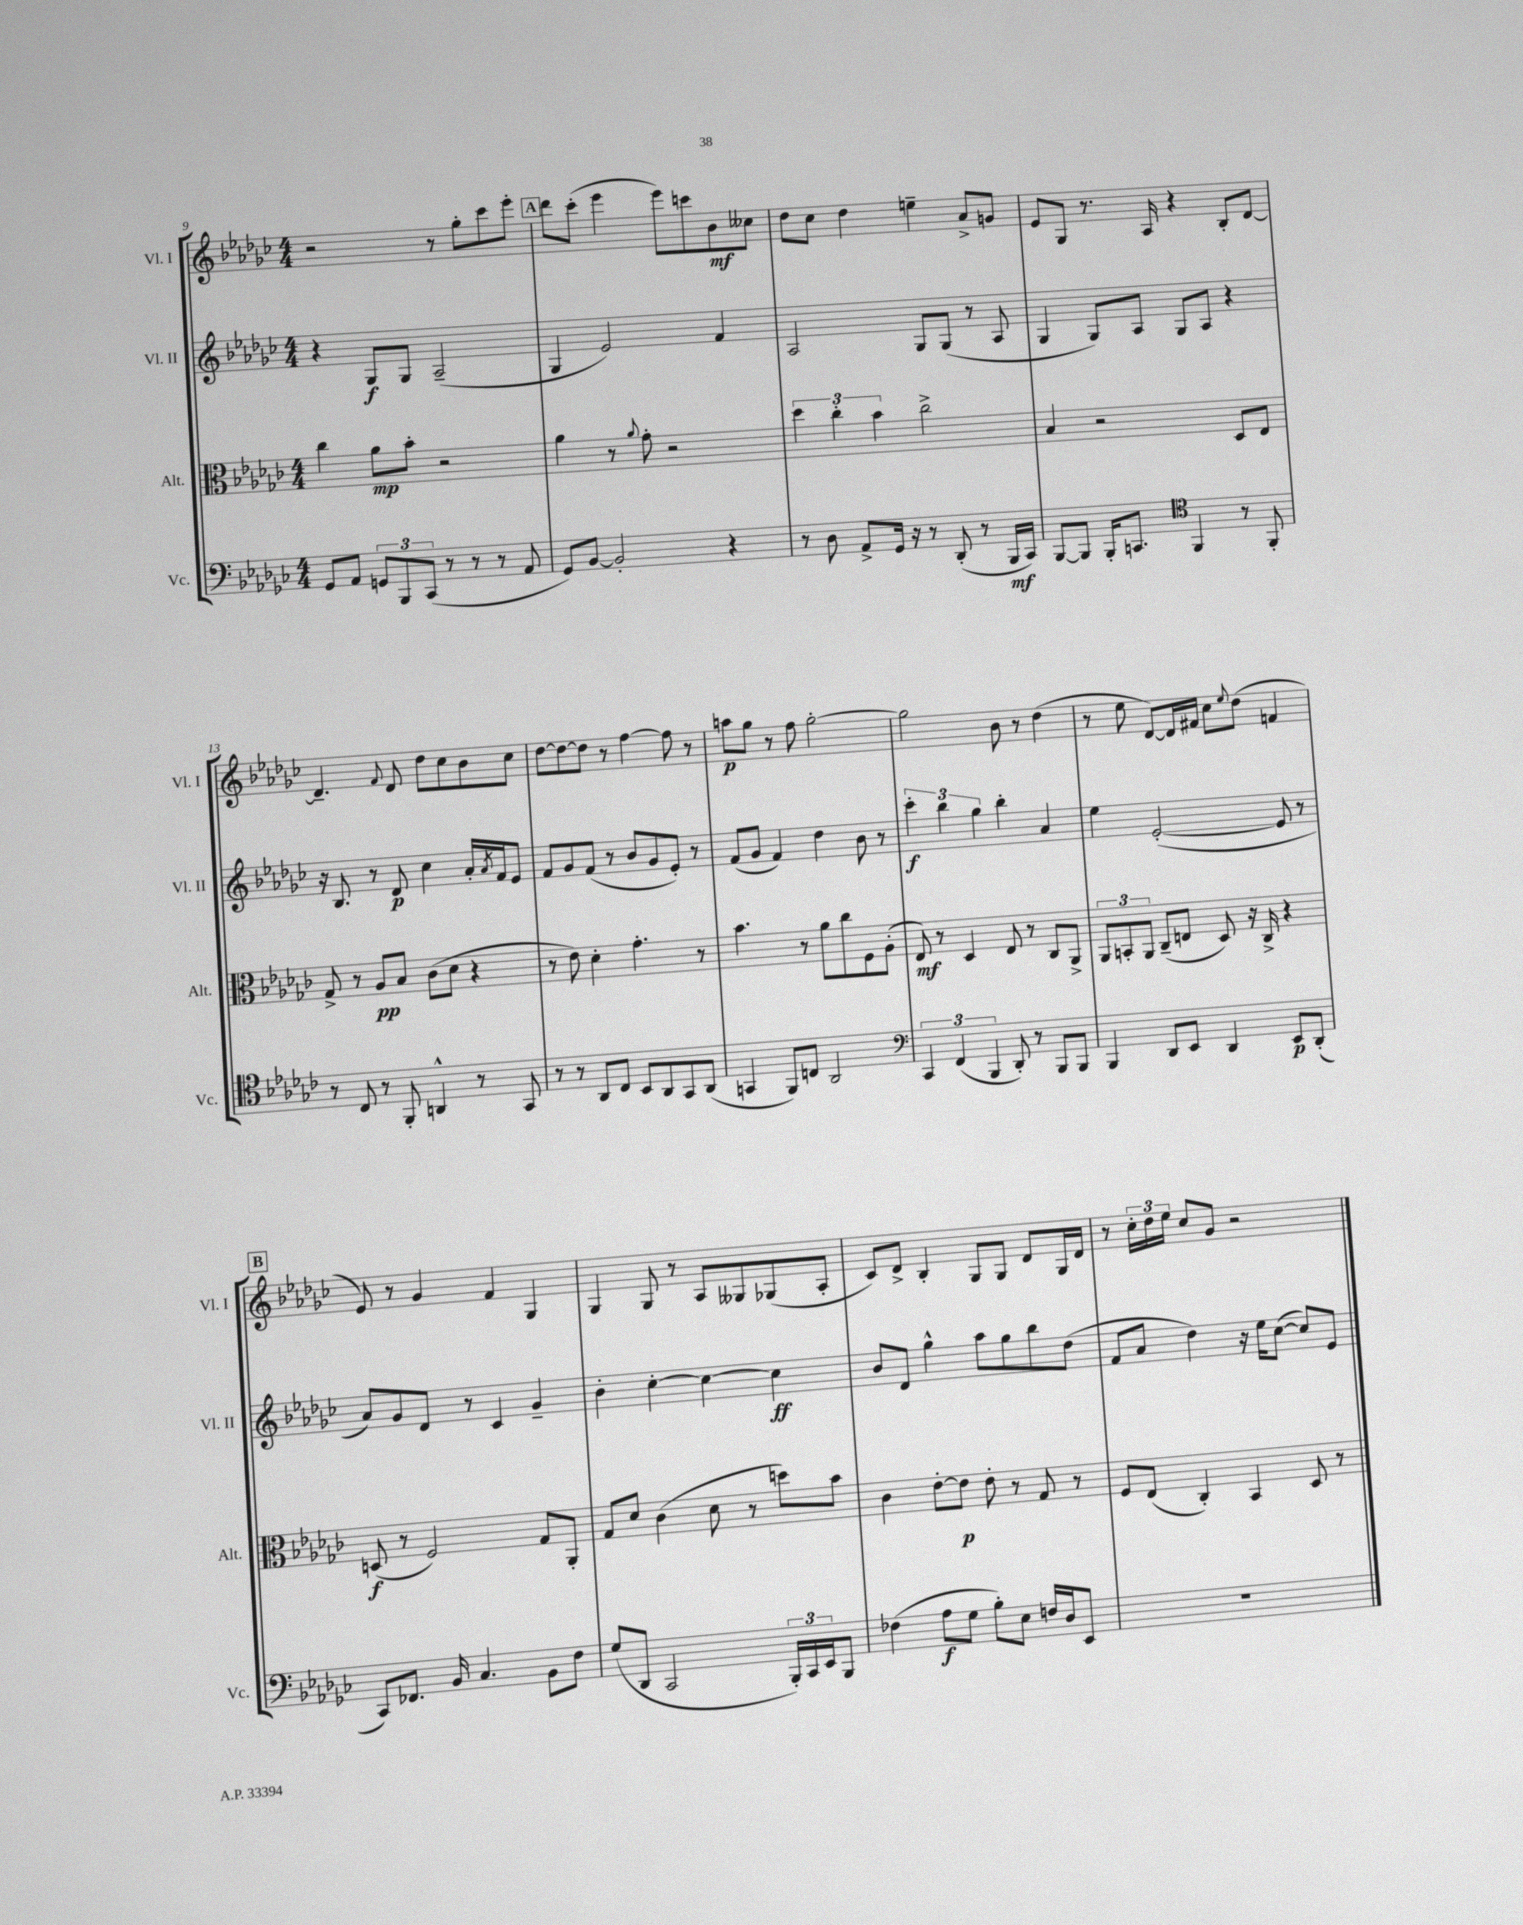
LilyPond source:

<<
\new StaffGroup <<
\new Staff = "s0" \with { instrumentName = "Vl. I" shortInstrumentName = "Vl. I" } {
    \clef treble \key ges \major \numericTimeSignature \time 4/4
    r2 r8 ges''8-. ces'''8 ees'''8-. |
    \mark \markup { \box "A" } des'''8 ces'''8-.( ees'''4 ees'''8) c'''8 bes'8\mf ceses''8 |
    des''8 ces''8 des''4 e''4-- aes'8-> g'8 |
    ees'8 ges8 r8. aes16 r4 bes8-. des'8~ |
    des'4.-- \appoggiatura { f'8 } des'8 des''8 ces''8 bes'8 ces''8 |
    des''8~ des''8~ des''8 r8 f''4~ f''8 r8 |
    a''8\p ges''8 r8 f''8 ges''2~-. |
    ges''2 bes'8 r8 des''4( |
    r8 ees''8 des'8~) des'16 fis'16 ces''8 \appoggiatura { ees''8 } des''8( f'4 |
    \mark \markup { \box "B" } ees'8) r8 ges'4 f'4 ges4 |
    ges4 ges8 r8 aes8 geses8 ges8( aes8-. |
    ces'8) des'8-> bes4-. ges8 ges8 des'8 ges16 des'16 |
    r8 \tuplet 3/2 { ces''16-. des''16 ees''16 } ces''8 ges'8 r2 \bar "|." |
}
\new Staff = "s1" \with { instrumentName = "Vl. II" shortInstrumentName = "Vl. II" } {
    \clef treble \key ges \major \numericTimeSignature \time 4/4
    r4 ges8\f ges8 aes2--( |
    \mark \markup { \box "A" } ges4 ees'2) f'4 |
    aes2 ges8 ges8( r8 aes8 |
    ges4 ges8) aes8 ges8 aes8 r4 |
    r16 bes8. r8 des'8\p ces''4 aes'16-. \acciaccatura { aes'8 } f'16 ees'8 |
    f'8 ges'8 f'8( r8 bes'8 ges'8 ees'8-.) r8 |
    f'8( ges'8 f'4) des''4 bes'8 r8 |
    \tuplet 3/2 { ces'''4-.\f bes''4 ges''4 } bes''4-. aes'4 |
    ees''4 ees'2~-.( ees'8 r8 |
    \mark \markup { \box "B" } aes'8) ges'8 des'8 r8 ces'4 ges'4-- |
    bes'4-. ces''4~-. ces''4~ ces''4\ff |
    bes'8 des'8 ges''4-^ aes''8 ges''8 bes''8 des''8( |
    f'8 aes'8 des''4) r16 ees''16 ces''8~( ces''8) ees'8 \bar "|." |
}
\new Staff = "s2" \with { instrumentName = "Alt." shortInstrumentName = "Alt." } {
    \clef alto \key ges \major \numericTimeSignature \time 4/4
    ces''4 aes'8\mp bes'8-. r2 |
    \mark \markup { \box "A" } aes'4 r8 \appoggiatura { aes'8 } ges'8-. r2 |
    \tuplet 3/2 { des''4 ces''4-. bes'4 } ces''2-> |
    bes4 r2 des8 ees8 |
    ges8-> r8 aes8\pp bes8 ces'8( des'8 r4 |
    r8 ees'8) des'4-. ges'4.-. r8 |
    bes'4. r8 aes'8 ces''8 f8 aes8-.( |
    ees8\mf) r8 des4 ees8 r8 ces8 aes,8-> |
    \tuplet 3/2 { aes,8 b,8-. aes,8 } ces8--( e8 des8) r16 ces16-> r4 |
    \mark \markup { \box "B" } d8\f( r8 f2) ges8 aes,8-. |
    ges8 des'8 ces'4( des'8 r8 d''8) bes'8 |
    ces'4 ees'8~-. ees'8\p ees'8-. r8 ges8 r8 |
    f8 ees8( ces4-.) bes,4 des8 r8 \bar "|." |
}
\new Staff = "s3" \with { instrumentName = "Vc." shortInstrumentName = "Vc." } {
    \clef bass \key ges \major \numericTimeSignature \time 4/4
    ges,8 aes,8 \tuplet 3/2 { g,8 bes,,8 ces,8( } r8 r8 r8 aes,8 |
    \mark \markup { \box "A" } ges,8) bes,8~ bes,2-. r4 |
    r8 des8 aes,8-> ges,16 r16 r8 des,8-.( r8 bes,,16\mf ces,16) |
    bes,,8~ bes,,8 bes,,16-. c,8. \clef tenor f,4 r8 f,8-. |
    r8 ces8 r8 f,8-. a,4-^ r8 ges,8 |
    r8 r8 aes,8 ces8 bes,8 aes,8 ges,8 aes,8( |
    g,4 f,8) c8 aes,2 |
    \clef bass \tuplet 3/2 { ces,4 f,4( bes,,4 } des,8-.) r8 bes,,8 bes,,8 |
    bes,,4 des,8 ees,8 des,4 ees,8\p des,8-.( |
    \mark \markup { \box "B" } ces,8) fes,8. bes,16 ces4. bes,8 f8 |
    ges8( des,8 ces,2 \tuplet 3/2 { bes,,16-.) ces,16 ees,16 } bes,,8 |
    fes4( aes8\f ges8 bes8-.) ees8 f16 des16 ees,8 |
    R1 \bar "|." |
}
>>
>>
\layout { \context { \Score currentBarNumber = #9 } }
